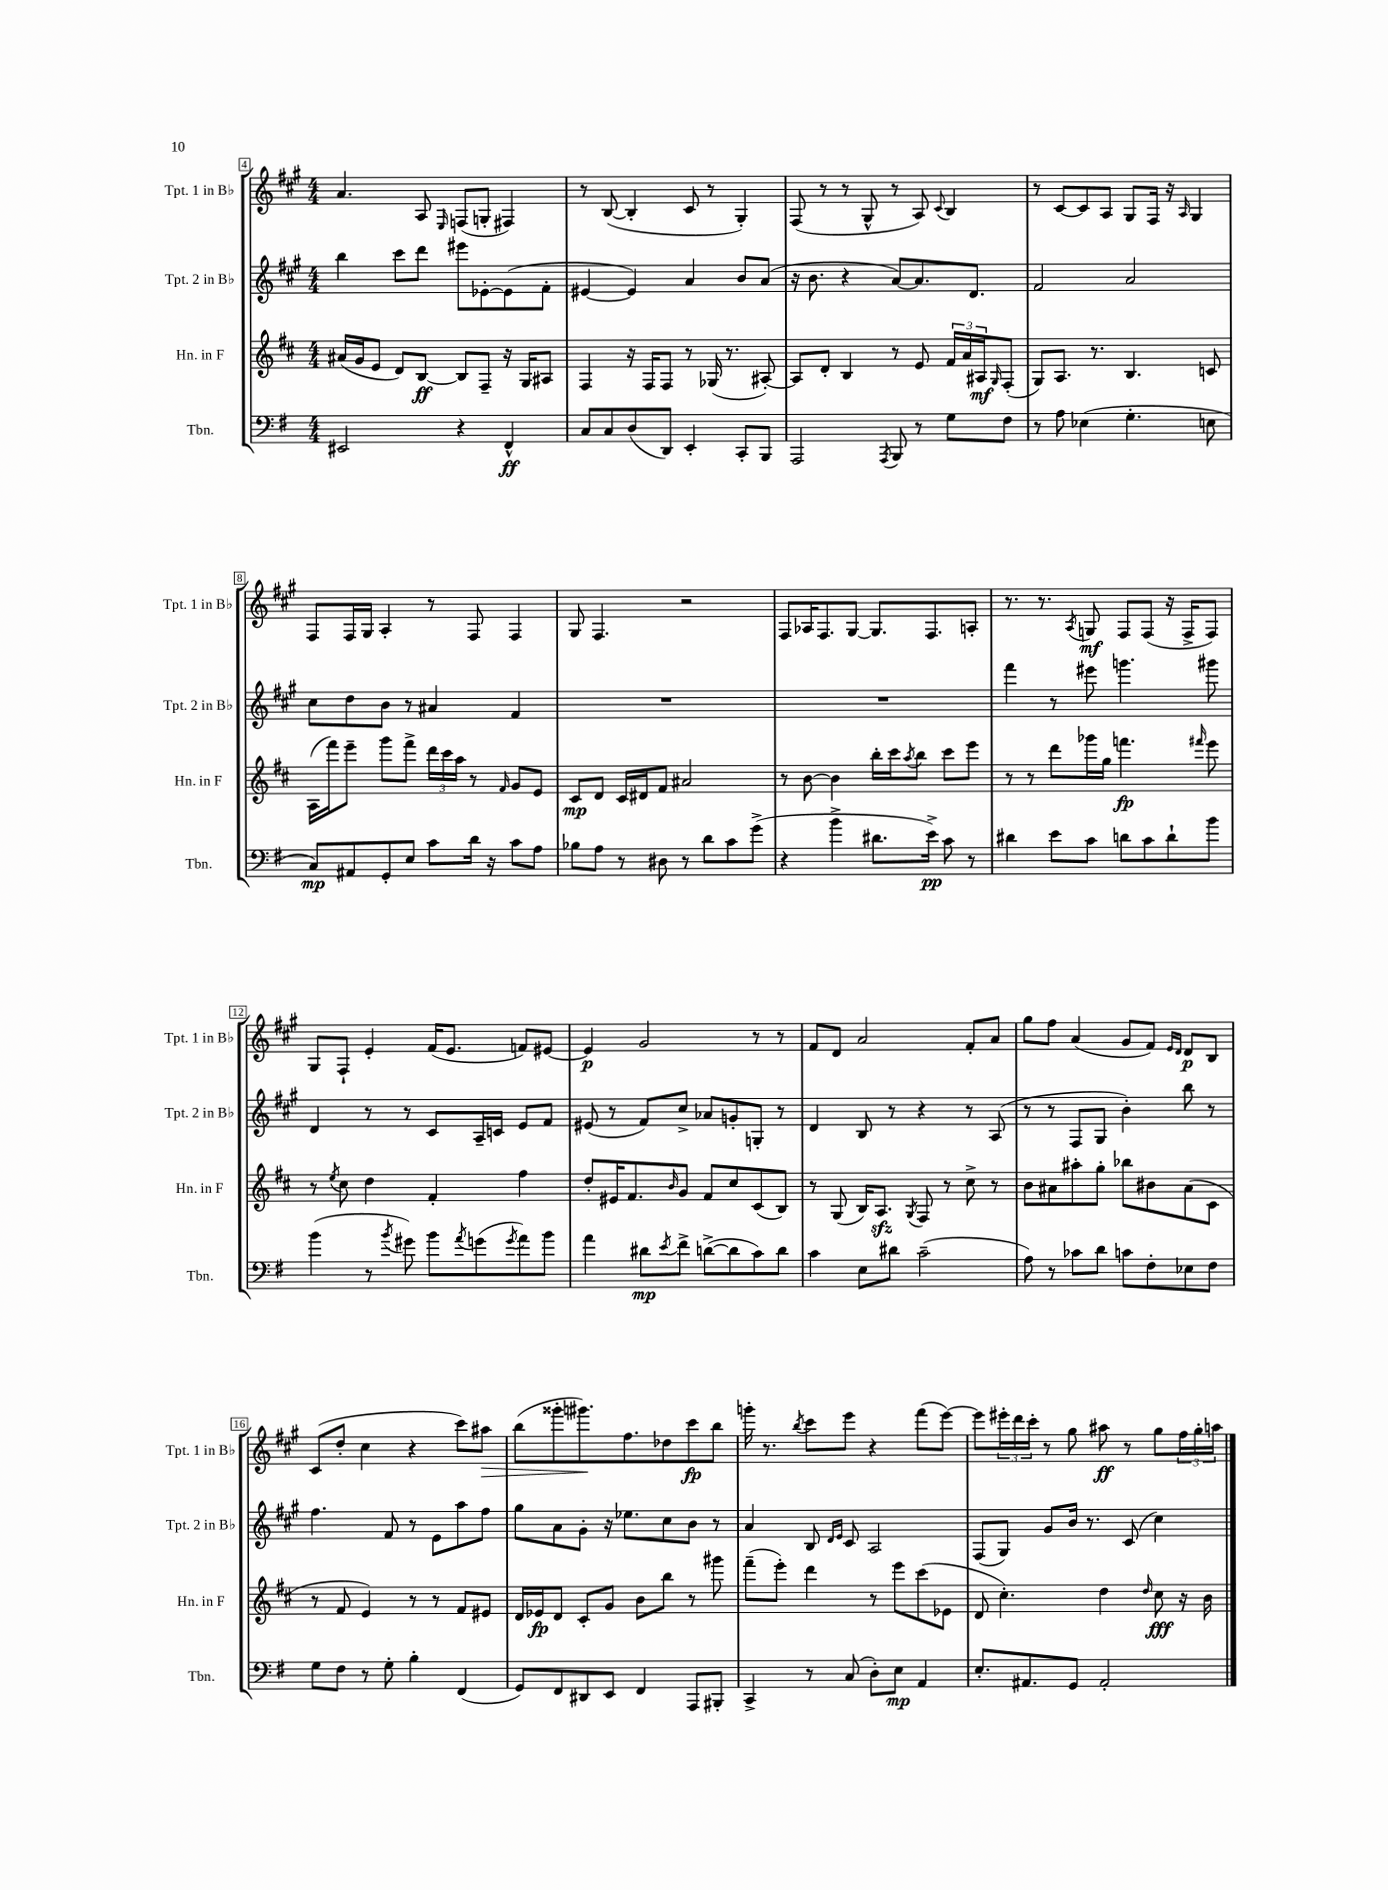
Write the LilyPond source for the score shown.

<<
\new StaffGroup <<
\new Staff = "s0" \with { instrumentName = "Tpt. 1 in Bb" shortInstrumentName = "Tpt. 1 in Bb" } {
    \clef treble \key a \major \numericTimeSignature \time 4/4
    a'4. a8 \grace { e16 } f8( g8-. fis4) |
    r8 b8~( b4-. cis'8 r8 gis4-.) |
    fis8( r8 r8 gis8-^ r8 a8) \appoggiatura { cis'8 } b4 |
    r8 cis'8~ cis'8 a8 gis8 fis16 r16 \grace { a16 } gis4 |
    fis8 fis16 gis16 a4-. r8 fis8 fis4 |
    gis8 fis4. r2 |
    fis8 aes16 fis8. gis8~ gis8. fis8. a8-. |
    r8. r8. \acciaccatura { a8 } g8\mf fis8 fis8( r16 fis16-> fis8) |
    gis8 fis8-! e'4-. fis'16( e'8. f'8) eis'8~ |
    eis'4\p gis'2 r8 r8 |
    fis'8 d'8 a'2 fis'8-. a'8 |
    gis''8 fis''8 a'4( gis'8 fis'8) \grace { e'16 d'16 } d'8\p b8 |
    cis'8( d''8-. cis''4 r4 cis'''8) ais''8\> |
    b''8( gisis'''8-. gis'''8.\!) fis''8. des''8 cis'''8\fp b''8 |
    g'''16-. r8. \acciaccatura { b''8 } cis'''8 e'''8 r4 fis'''8( e'''8~) |
    e'''8 \tuplet 3/2 { eis'''16-. d'''16 cis'''16-. } r8 gis''8 ais''8\ff r8 gis''8 \tuplet 3/2 { fis''16 gis''16-. a''16 } \bar "|." |
}
\new Staff = "s1" \with { instrumentName = "Tpt. 2 in Bb" shortInstrumentName = "Tpt. 2 in Bb" } {
    \clef treble \key a \major \numericTimeSignature \time 4/4
    b''4 cis'''8 d'''8 eis'''8 ees'8~-. ees'8( fis'8-. |
    eis'4~ eis'4) a'4 b'8 a'8( |
    r16 b'8. r4 a'8~) a'8. d'8. |
    fis'2 a'2 |
    cis''8 d''8 b'8 r8 ais'4 fis'4 |
    R1 |
    R1 |
    fis'''4 r8 eis'''8 g'''4. gis'''8 |
    d'4 r8 r8 cis'8 a16-- c'16 e'8 fis'8 |
    eis'8( r8 fis'8) cis''8-> aes'8 g'8-. g8-. r8 |
    d'4 b8 r8 r4 r8 a8( |
    r8 r8 fis8 gis8 b'4-.) b''8 r8 |
    fis''4. fis'8 r8 e'8 a''8 fis''8 |
    gis''8 a'8 gis'8-. r16 ees''8. cis''8 b'8 r8 |
    a'4 b8 \grace { d'16 e'16 } cis'8 a2 |
    fis8( gis8) gis'8 b'16 r8. cis'8( cis''4) \bar "|." |
}
\new Staff = "s2" \with { instrumentName = "Hn. in F" shortInstrumentName = "Hn. in F" } {
    \clef treble \key d \major \numericTimeSignature \time 4/4
    ais'16( g'16 e'8 d'8) b8~\ff b8 fis8-- r16 g16 ais8 |
    fis4 r16 fis16 fis8 r8 ges16( r8. ais8~-.) |
    ais8 d'8-. b4 r8 e'8 \tuplet 3/2 { fis'16 a'16 ais16\mf } \grace { g16 } fis8-.( |
    g8) a8. r8. b4. c'8 |
    a16( fis'''16) e'''8-- g'''8 fis'''8-> \tuplet 3/2 { d'''16 cis'''16 a''16 } r8 \grace { fis'16 } g'8 e'8 |
    cis'8\mp d'8 cis'16 dis'16 fis'8 ais'2 |
    r8 b'8~ b'4 b''16-. cis'''16 \acciaccatura { a''8 } b''8 cis'''8 e'''8 |
    r8 r8 d'''8 ges'''16 g''16 f'''4.\fp \grace { fis'''16 } e'''8 |
    r8 \acciaccatura { e''8 } cis''8 d''4 fis'4-. fis''4 |
    d''8-. eis'16 fis'8. \grace { b'16 } g'8 fis'8 cis''8 cis'8( b8) |
    r8 g8( b16) a8.\sfz \acciaccatura { g8 } fis8 r8 cis''8-> r8 |
    b'8 ais'8 ais''8-. g''8-. bes''8 bis'8 ais'8( cis'8 |
    r8 fis'8 e'4) r8 r8 fis'8 eis'8 |
    d'16 ees'16\fp d'8 cis'8-. g'8 b'8 b''8 r8 gis'''8 |
    fis'''8--( e'''8-.) d'''4 r8 e'''8 cis'''8( ees'8 |
    d'8 cis''4.-.) d''4 \grace { d''16 } cis''8\fff r16 b'16 \bar "|." |
}
\new Staff = "s3" \with { instrumentName = "Tbn." shortInstrumentName = "Tbn." } {
    \clef bass \key g \major \numericTimeSignature \time 4/4
    eis,2 r4 fis,4-^\ff |
    c8 c8 d8( d,8) e,4-. c,8-. b,,8 |
    a,,2 \acciaccatura { a,,8 } b,,8 r8 g8 fis8 |
    r8 a8 ees4( g4.-. e8 |
    c8\mp) ais,8 g,8-. e8 c'8 d'16 r16 c'8 a8 |
    bes8 a8 r8 dis8 r8 d'8 c'8 g'8->( |
    r4 b'4-> dis'8. e'16->\pp) c'8 r8 |
    dis'4 e'8 c'8 d'8 c'8 d'8-! b'8 |
    b'4( r8 \acciaccatura { b'8 } gis'8) b'8 \acciaccatura { a'8 } g'8( \acciaccatura { g'8 } a'8) b'8 |
    a'4 dis'8\mp \acciaccatura { e'8 } fis'8-> d'8~->( d'8 c'8) d'8 |
    c'4 e8 dis'8 c'2--( |
    a8) r8 ces'8 d'8 c'8 fis8-. ees8 fis8 |
    g8 fis8 r8 g8-. b4-. fis,4( |
    g,8) fis,8 dis,8 e,8 fis,4 a,,8 bis,,8-. |
    c,4-> r8 c8( d8-.) e8\mp a,4 |
    e8.-. ais,8. g,8 ais,2-. \bar "|." |
}
>>
>>
\layout { \context { \Score currentBarNumber = #4 \override BarNumber.stencil = #(make-stencil-boxer 0.1 0.3 ly:text-interface::print) } }
